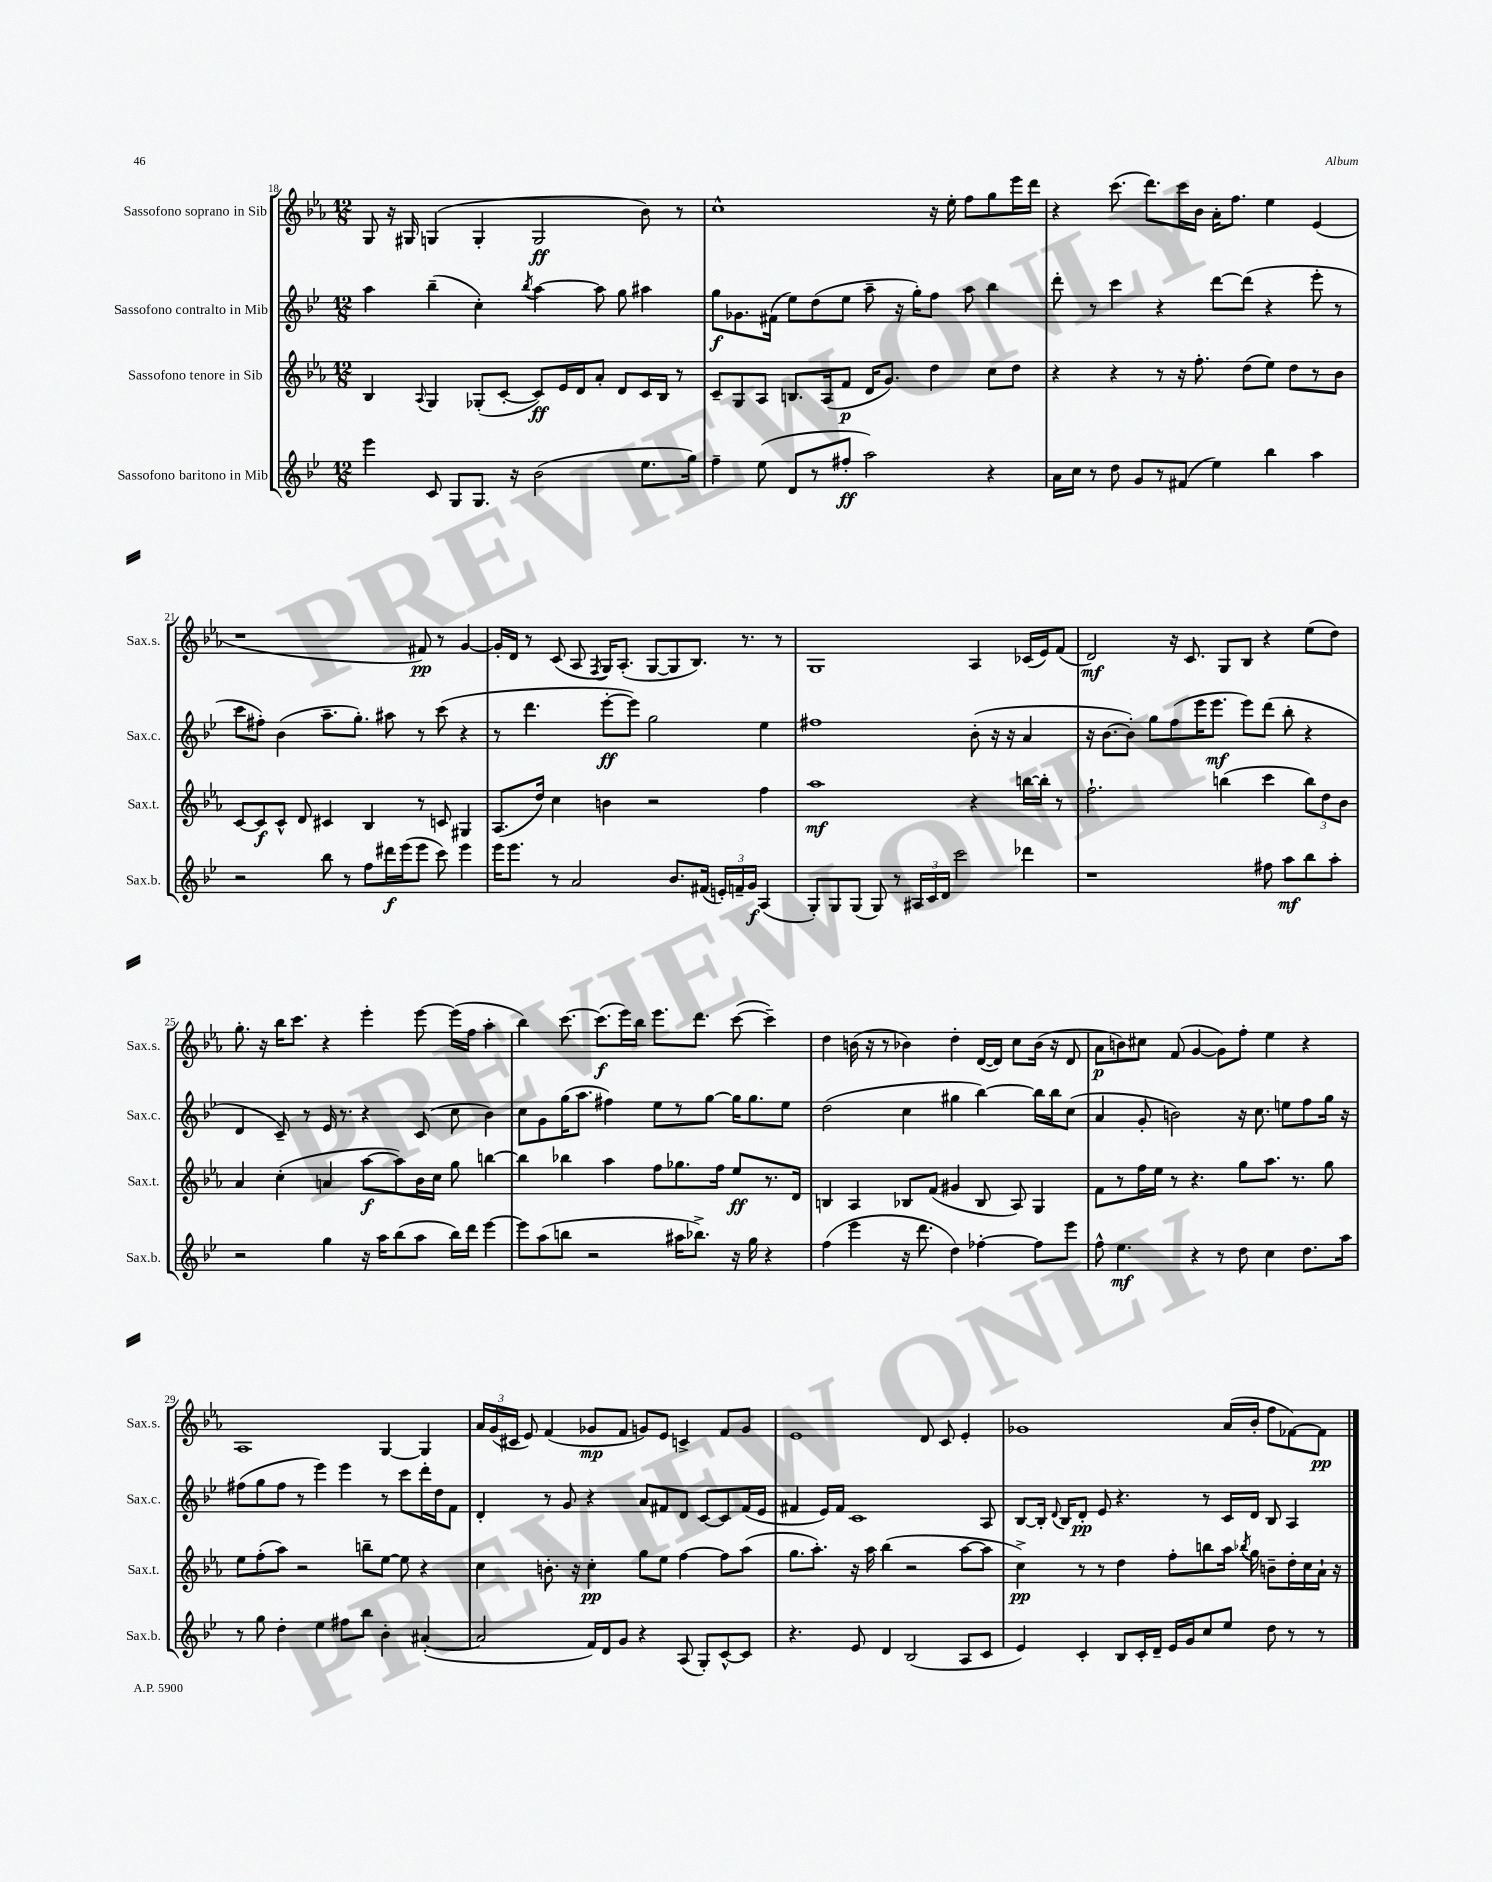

**kern	**dynam	**kern	**dynam	**kern	**dynam	**kern	**dynam
*part4	*part4	*part3	*part3	*part2	*part2	*part1	*part1
*staff4	*staff4	*staff3	*staff3	*staff2	*staff2	*staff1	*staff1
*I"Sassofono baritono in Mib	*	*I"Sassofono tenore in Sib	*	*I"Sassofono contralto in Mib	*	*I"Sassofono soprano in Sib	*
*I'Sax.b.	*	*I'Sax.t.	*	*I'Sax.c.	*	*I'Sax.s.	*
*clefG2	*	*clefG2	*	*clefG2	*	*clefG2	*
*k[b-e-]	*	*k[b-e-a-]	*	*k[b-e-]	*	*k[b-e-a-]	*
*M12/8	*	*M12/8	*	*M12/8	*	*M12/8	*
=18	=18	=18	=18	=18	=18	=18	=18
4eee-\	.	4B-/	.	4aa\	.	8G/	.
.	.	.	.	.	.	16r	.
.	.	.	.	.	.	16G#X/	.
.	.	8qqA-/	.	.	.	.	.
8c/	.	4G/	.	(4bb-~\	.	(4Gn/	.
8G/L	.	.	.	.	.	.	.
8.G/J	.	(8G-X'/L	.	4cc'\)	.	4G'/	.
.	.	[8c'/J	.	.	.	.	.
16r	.	.	.	.	.	.	.
.	.	.	.	8qbb-/	.	.	.
(2b-\	.	8c/L])	ff	[4aa\	.	2G/	ff
.	.	16e-/L	.	.	.	.	.
.	.	16d/J	.	.	.	.	.
.	.	8a-'/J	.	8aa\]	.	.	.
.	.	8d/L	.	8gg\	.	.	.
8.ee-\L	.	16c/L	.	4aa#X\	.	8b-\)	.
.	.	16B-/JJ	.	.	.	.	.
.	.	8r	.	.	.	8r	.
16gg\Jk)	.	.	.	.	.	.	.
=19	=19	=19	=19	=19	=19	=19	=19
4ff~\	.	8c~/L	.	8gg\L	f	1cc^^	.
.	.	8G/	.	8.g-X\	.	.	.
(8ee-\	.	8A-/J	.	.	.	.	.
.	.	.	.	(16f#X\Jk	.	.	.
8d/L	.	8.Bn/L	.	8ee-\L)	.	.	.
8r	.	.	.	(8dd\	.	.	.
.	.	(16A-/k	.	.	.	.	.
8ff#X'/J	ff	8f/J	p	8ee-\J	.	.	.
2aa\)	.	16d/KL	.	8aa~\	.	.	.
.	.	8.g/J)	.	.	.	.	.
.	.	.	.	16r	.	.	.
.	.	.	.	16gg'\KL)	.	.	.
.	.	4dd\	.	8ff\J	.	16r	.
.	.	.	.	.	.	16ee-'\	.
.	.	.	.	8aa\	.	8ff\L	.
4r	.	8cc\L	.	4bb-\	.	8gg\	.
.	.	8dd\J	.	.	.	16eee-\L	.
.	.	.	.	.	.	16ddd\JJ	.
=20	=20	=20	=20	=20	=20	=20	=20
16a\LL	.	4r	.	8ddd'\	.	4r	.
16cc\JJ	.	.	.	.	.	.	.
8r	.	.	.	8r	.	.	.
8dd\	.	4r	.	4ccc\	.	(8.ccc\	.
8g/L	.	.	.	.	.	.	.
.	.	.	.	.	.	8.ddd\L)	.
8r	.	8r	.	4r	.	.	.
(8f#X/J	.	16r	.	.	.	16ccc\L	.
.	.	8.ff'\	.	.	.	16b-\JJ	.
4ee-\)	.	.	.	[8ddd\L	.	16a-'\KL	.
.	.	.	.	.	.	8.ff\J	.
.	.	(8dd\L	.	(8ddd\J]	.	.	.
4bb-\	.	8ee-\J)	.	4r	.	4ee-\	.
.	.	8dd\L	.	.	.	.	.
4aa\	.	8r	.	8eee-'\	.	(4e-/	.
.	.	8b-\J	.	8r	.	.	.
!!LO:LB:g=z
=21	=21	=21	=21	=21	=21	=21	=21
2r	.	[8c/L	.	8ccc\L	.	1r	.
.	.	8c/]	f	8ff#X'\J)	.	.	.
.	.	8c^^/J	.	(4b-\	.	.	.
.	.	8d/	.	.	.	.	.
8bb-\	.	4c#X/	.	8.aa~\L	.	.	.
8r	.	.	.	.	.	.	.
.	.	.	.	8.gg'\J)	.	.	.
8ff\L	.	4B-/	.	.	.	.	.
16ddd#X\L	f	.	.	8aa#X\	.	.	.
(16eee-\J	.	.	.	.	.	.	.
8eee-\J	.	8r	.	8r	.	8f#X/)	pp
8ccc\)	.	8cn/	.	(8ccc\	.	8r	.
4eee-\	.	4G#X/	.	4r	.	[4g/	.
=22	=22	=22	=22	=22	=22	=22	=22
16eee-\KL	.	(8.A-/L	.	8r	.	16g'/LL]	.
8.eee-\J	.	.	.	.	.	16d/JJ	.
.	.	.	.	4.ddd\	.	8r	.
.	.	16dd/Jk)	.	.	.	.	.
8r	.	4cc\	.	.	.	(8c/	.
2a/	.	.	.	.	.	8A-/	.
.	.	.	.	.	.	8qF/	.
.	.	4bn\	.	[8eee-'\L	ff	16G/KL)	.
.	.	.	.	.	.	(8.A-'/J	.
.	.	.	.	8eee-\J])	.	.	.
.	.	2r	.	2gg\	.	[8G/L	.
8.b-/L	.	.	.	.	.	8G/]	.
.	.	.	.	.	.	8.B-/J)	.
(16f#X/Jk	.	.	.	.	.	.	.
24en'/LL)	.	.	.	.	.	.	.
24fn~/	.	.	.	.	.	.	.
.	.	.	.	.	.	8.r	.
24g/JJ	f	.	.	.	.	.	.
(4A/	.	4ff\	.	4ee-\	.	.	.
.	.	.	.	.	.	8r	.
=23	=23	=23	=23	=23	=23	=23	=23
8G'/L)	.	1aa-	mf	1ff#X	.	1G	.
8G/	.	.	.	.	.	.	.
(8G/J	.	.	.	.	.	.	.
8G/)	.	.	.	.	.	.	.
8r	.	.	.	.	.	.	.
24A#X/LL	.	.	.	.	.	.	.
24c/	.	.	.	.	.	.	.
24d/JJ	.	.	.	.	.	.	.
2ccc\	.	.	.	.	.	.	.
.	.	4r	.	(8b-'\	.	4A-/	.
.	.	.	.	16r	.	.	.
.	.	.	.	16r	.	.	.
4ddd-X\	.	[16bbn\LL	.	4a/	.	(16c-X/LL	.
.	.	16bb'\JJ]	.	.	.	16e-/J)	.
.	.	8r	.	.	.	(8f/J	.
=24	=24	=24	=24	=24	=24	=24	=24
1r	.	2.ff`\	.	16r	.	2d/)	mf
.	.	.	.	[8.b-\L	.	.	.
.	.	.	.	8b-'\J])	.	.	.
.	.	.	.	8gg\L	.	.	.
.	.	.	.	(8ff\	.	16r	.
.	.	.	.	.	.	8.c/	.
.	.	.	.	16eee-\K	.	.	.
.	.	.	.	8.eee-\J	mf	.	.
.	.	(4bbn\	.	.	.	8G/L	.
.	.	.	.	8eee-\L)	.	8B-/J	.
8ff#X\	.	4ccc\	.	(8ddd\J	.	4r	.
8aa\L	mf	.	.	8bb-'\	.	.	.
8bb-\	.	12bb\L)	.	4r	.	(8ee-\L	.
.	.	12dd\	.	.	.	.	.
8aa'\J	.	.	.	.	.	8dd\J)	.
.	.	12b-\J	.	.	.	.	.
!!LO:LB:g=z
=25	=25	=25	=25	=25	=25	=25	=25
2r	.	4a-/	.	4d/	.	8.gg'\	.
.	.	.	.	.	.	16r	.
.	.	(4cc'\	.	8c~/)	.	16bb-\KL	.
.	.	.	.	.	.	8.ccc\J	.
.	.	.	.	8r	.	.	.
4gg\	.	4an/	.	16e-/	.	4r	.
.	.	.	.	8.r	.	.	.
16r	.	[8aa-\L	f	4r	.	4eee-'\	.
16aa\KL	.	.	.	.	.	.	.
(8bb-\	.	8aa-\])	.	.	.	.	.
8aa\J	.	16b-\L	.	(8c/	.	[8eee-\	.
.	.	16cc\JJ	.	.	.	.	.
16bb-\LL)	.	8gg\	.	8cc\	.	(16eee-\LL]	.
16ddd\JJ	.	.	.	.	.	16ff\JJ	.
[4eee-\	.	[4bbn\	.	4b-\)	.	4aa-'\	.
=26	=26	=26	=26	=26	=26	=26	=26
8eee-\L]	.	4bb\]	.	8cc\L	.	4bb-\)	.
(8aa\	.	.	.	8g\	.	.	.
8bbn\J	.	4bb-X\	.	(16gg\K	.	[8.ccc\	.
.	.	.	.	8.aa\J	.	.	.
2r	.	.	.	.	.	.	.
.	.	.	.	.	.	(8.ccc\L]	f
.	.	4aa-\	.	4ff#X\)	.	.	.
.	.	.	.	.	.	16eee-\L)	.
.	.	.	.	.	.	16bb-\JJ	.
.	.	8ff\L	.	8ee-\L	.	8.eee-\L	.
16aa#X\KL	.	8.gg-X\	.	8r	.	.	.
8.bb-X^\J)	.	.	.	.	.	8.ddd\J	.
.	.	.	.	[8gg\J	.	.	.
.	.	16ff\Jk	.	.	.	.	.
16r	.	8ee-/L	ff	16gg\KL]	.	([8ccc\	.
16gg\	.	.	.	8.gg\	.	.	.
4r	.	8.r	.	.	.	4ccc~\])	.
.	.	.	.	8ee-\J	.	.	.
.	.	16d/Jk	.	.	.	.	.
=27	=27	=27	=27	=27	=27	=27	=27
(4ff\	.	4Bn/	.	(2dd\	.	4dd\	.
4eee-\	.	4A-/	.	.	.	(16bn\	.
.	.	.	.	.	.	16r	.
.	.	.	.	.	.	8r	.
16r	.	8B-X/L	.	4cc\	.	4b-X\)	.
8.ddd\	.	.	.	.	.	.	.
.	.	(8f/J	.	.	.	.	.
4dd\)	.	4g#X/	.	4gg#X\	.	4dd'\	.
[4ff-X'\	.	8B-/	.	[4bb-\)	.	([16d/LL	.
.	.	.	.	.	.	16d/JJ])	.
.	.	8A-/)	.	.	.	8cc\L	.
8ff-\L]	.	4G/	.	16bb-\LL]	.	(16b-\Jk	.
.	.	.	.	16bb-\J	.	16r	.
8eee-\J	.	.	.	(8cc\J	.	8d/	.
=28	=28	=28	=28	=28	=28	=28	=28
8ff^^\	.	8f\L	.	4a/	.	8a-\L	p
4.ee-\	mf	8r	.	.	.	8bn\)	.
.	.	16ff\L	.	8g'/	.	8cc#X\J	.
.	.	16ee-\JJ	.	.	.	.	.
.	.	8r	.	2bn\)	.	(8f/	.
4r	.	4.r	.	.	.	[4g/	.
8r	.	.	.	.	.	8g\L])	.
8dd\	.	8gg\L	.	16r	.	8ff'\J	.
.	.	.	.	8.cc\	.	.	.
4cc\	.	8.aa-\J	.	.	.	4ee-\	.
.	.	.	.	8een\L	.	.	.
.	.	8.r	.	.	.	.	.
8.dd\L	.	.	.	8ff\	.	4r	.
.	.	8gg\	.	16gg\Jk	.	.	.
16aa\Jk	.	.	.	16r	.	.	.
!!LO:LB:g=z
=29	=29	=29	=29	=29	=29	=29	=29
8r	.	8ee-\L	.	(8ff#X\L	.	1A-	.
8gg\	.	(8ff'\	.	8gg\	.	.	.
4dd'\	.	8aa-\J)	.	8ff#\J	.	.	.
.	.	2r	.	8r	.	.	.
4ee-\	.	.	.	4eee-\)	.	.	.
8ff#X\L	.	.	.	4eee-\	.	.	.
8bb-\J	.	8bbn~\L	.	.	.	.	.
4b-'\	.	[8ee-\J	.	8r	.	[4G/	.
.	.	8ee-\]	.	8ccc\L	.	.	.
([4a#X'/	.	4r	.	16ddd'\L	.	4G/]	.
.	.	.	.	16dd\J	.	.	.
.	.	.	.	8f\J	.	.	.
=30	=30	=30	=30	=30	=30	=30	=30
2a#/]	.	4cc\	.	4d'/	.	24a-/LL	.
.	.	.	.	.	.	(24g/	.
.	.	.	.	.	.	24c#X/JJ	.
.	.	.	.	.	.	8e-/)	.
.	.	8.bn'\	.	8r	.	(4f/	.
.	.	.	.	8g/	.	.	.
.	.	16r	.	.	.	.	.
16f/LL)	.	4cc'\	pp	4r	.	8g-X/L	mp
16d/J	.	.	.	.	.	.	.
8g/J	.	.	.	.	.	8f/J	.
4r	.	8gg\L	.	8a/L	.	8gn/L)	.
.	.	8ee-\J	.	8f#X/	.	8e-/J	.
(8A/	.	[4ff\	.	8d/J	.	4cn^/	.
8G'/L)	.	.	.	[8c/L	.	.	.
[8c^^/	.	8ff\L]	.	8c/]	.	8f/L	.
8c/J]	.	(8aa-\J	.	(16f#/L	.	8g/J	.
.	.	.	.	16e-/JJ	.	.	.
=31	=31	=31	=31	=31	=31	=31	=31
4.r	.	8.gg\L	.	4f#X/	.	1e-	.
.	.	8.aa-'\J)	.	.	.	.	.
.	.	.	.	16e-/LL)	.	.	.
.	.	.	.	16f#/JJ	.	.	.
8e-/	.	16r	.	1c	.	.	.
.	.	16aa-\	.	.	.	.	.
4d/	.	(4bb-\	.	.	.	.	.
(2B-/	.	2r	.	.	.	.	.
.	.	.	.	.	.	8d/	.
.	.	.	.	.	.	8c/	.
8A/L	.	[8aa-\L	.	.	.	4e-'/	.
8c/J	.	8aa-\J]	.	8A/	.	.	.
=32	=32	=32	=32	=32	=32	=32	=32
4e-/)	.	4cc^\)	pp	[8B-/L	.	1g-X	.
.	.	.	.	16B-'/Jk]	.	.	.
.	.	.	.	8qqd/	.	.	.
.	.	.	.	16B-/KL	.	.	.
4c'/	.	8r	.	8d'/J	pp	.	.
.	.	8r	.	8e-/	.	.	.
8B-/L	.	4dd\	.	4.r	.	.	.
16c'/L	.	.	.	.	.	.	.
16d~/JJ	.	.	.	.	.	.	.
16e-/LL	.	8ff'\L	.	.	.	.	.
16g/J	.	.	.	.	.	.	.
8cc/	.	8bbn\	.	8r	.	.	.
8ee-/J	.	16aa-\Jk	.	16c/LL	.	(16a-/LL	.
.	.	8qbb-X/	.	.	.	.	.
.	.	16gg\	.	16d/JJ	.	16b-'/JJ	.
8dd\	.	8bn~\L	.	8B-/	.	8ff\L	.
8r	.	16dd'\L	.	4A/	.	[8f-X\)	.
.	.	16cc\	.	.	.	.	.
8r	.	16a-`\JJ	.	.	.	8f-\J]	pp
.	.	16r	.	.	.	.	.
==	==	==	==	==	==	==	==
*-	*-	*-	*-	*-	*-	*-	*-
